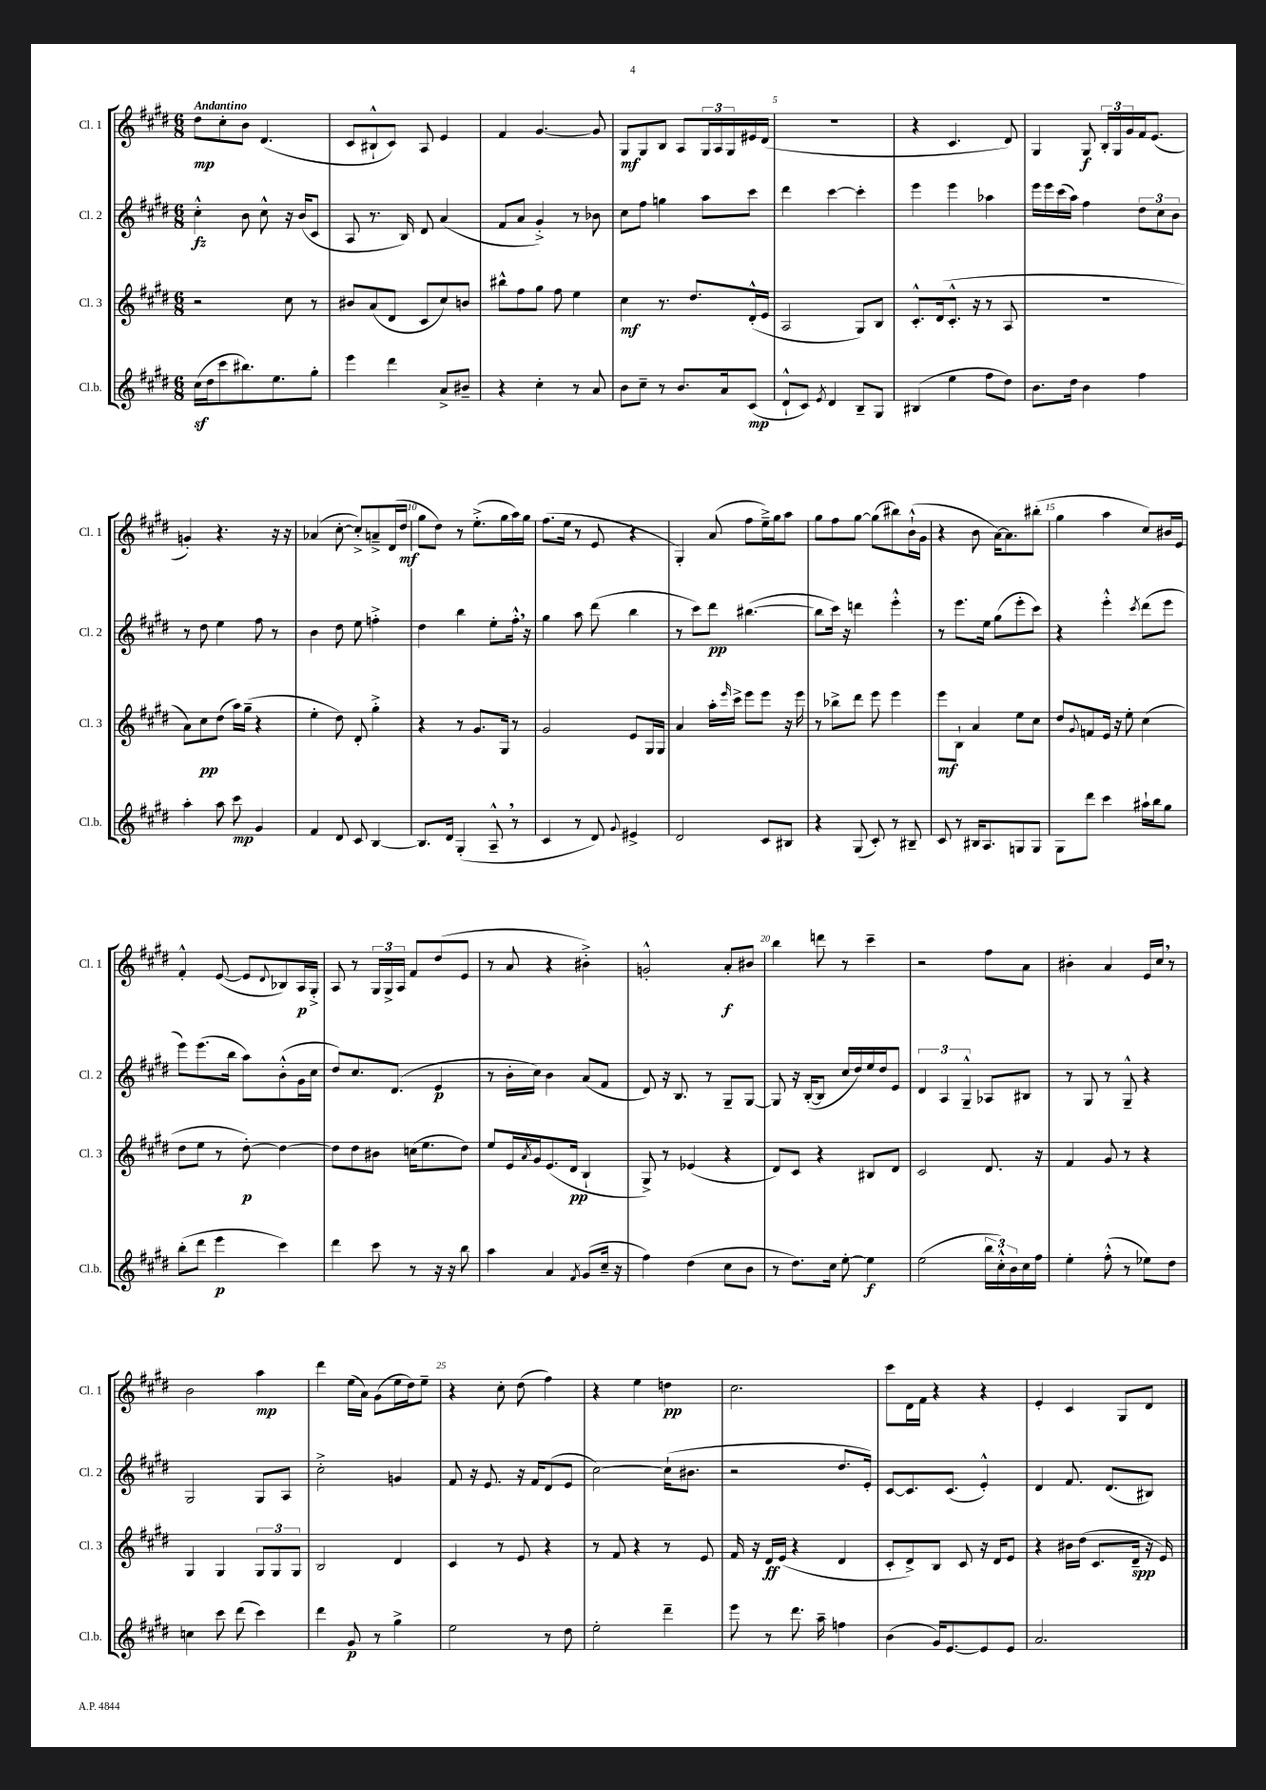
<<
\new StaffGroup <<
\new Staff = "s0" \with { instrumentName = "Cl. 1" shortInstrumentName = "Cl. 1" } {
    \clef treble \key e \major \numericTimeSignature \time 6/8 \tempo "Andantino"
    dis''8\mp cis''8-. b'8 dis'4.( |
    cis'8 bis8-!-^ cis'8) a8 e'4 |
    fis'4 gis'4.~ gis'8 |
    gis8\mf gis8 b8 a8 \tuplet 3/2 { gis16 a16 gis16 } eis'16 dis'16( |
    R2. |
    r4 cis'4. dis'8) |
    gis4 gis8\f \tuplet 3/2 { b16-. gis16 gis'16 } fis'16 e'8.( |
    g'4-.) r4. r16 r16 |
    aes'4( cis''8~-. cis''8-.->) a'8---> dis'16( dis''16\mf |
    gis''8 dis''8) r8 e''8.-.->( gis''16 a''16) gis''16 |
    fis''8.( e''16 r8 e'8 r4 |
    gis4-.) a'8( fis''8 e''16--->) gis''16 a''8 |
    gis''8 fis''8 gis''8~ gis''8( bis''8) b'16-!-^( gis'16 |
    r4 b'8 a'16~) a'8. bis''8-.( |
    gis''4 a''4 cis''8) bis'16 e'16 |
    fis'4-.-^ e'8~( e'8 \appoggiatura { dis'8 } bes8) a16\p gis16-.-> |
    a8 r8 \tuplet 3/2 { gis16 gis16-> a16 } fis'8 dis''8( e'8 |
    r8 a'8 r4 bis'4-.->) |
    g'2-.-^ a'8-.\f bis'8 |
    b''4 d'''8 r8 cis'''4-- |
    r2 fis''8 a'8 |
    bis'4-. a'4 e'16 cis''16 \breathe r8 |
    b'2 a''4\mp |
    dis'''4 e''16( a'16) gis'8( e''16 dis''16) e''8-- |
    r4 cis''8-. dis''8( fis''4) |
    r4 e''4 d''4\pp |
    cis''2. |
    cis'''8 dis'16 fis'16 r4 r4 |
    e'4-. cis'4 gis8 dis'8 \bar "|." |
}
\new Staff = "s1" \with { instrumentName = "Cl. 2" shortInstrumentName = "Cl. 2" } {
    \clef treble \key e \major \numericTimeSignature \time 6/8
    cis''4-.-^\fz b'8 cis''8-^ r16 b'16( cis'8 |
    a8 r8. b16) dis'8 a'4( |
    fis'8 a'8 gis'4-.->) r8 bes'8 |
    cis''8 fis''8 g''4 a''8 cis'''8 |
    dis'''4 cis'''4~ cis'''4-. |
    e'''4 e'''4 aes''4 |
    e'''16 e'''16 cis'''16( a''16) fis''4 \tuplet 3/2 { dis''8 cis''8 b'8 } |
    r8 dis''8 e''4 fis''8 r8 |
    b'4 dis''8 e''8 f''4-.-> |
    dis''4 b''4 e''8-. fis''16-.-^ \breathe r16 |
    gis''4 a''8 dis'''8( b''4 |
    r8 cis'''8) dis'''8\pp bis''4.~( |
    bis''8 cis'''16) r16 d'''4 e'''4-.-^ |
    r8 e'''8. e''16 gis''8( e'''8-. cis'''8) |
    r4 e'''4-.-^ \acciaccatura { cis'''8 } dis'''8( e'''8 |
    e'''8) e'''8.( b''16 a''8) b'8-.-^( gis'16 cis''16 |
    dis''8) cis''8. dis'8.( e'4\p |
    r8 b'16-. cis''16) b'4 a'8( fis'8 |
    dis'8) r16 b8. r8 gis8-- gis8~ |
    gis8 r16 b16~-.( b8 cis''16 dis''16) e''16 dis''16 e'8 |
    \tuplet 3/2 { dis'4 a4 gis4---^ } aes8 bis8 |
    r8 gis8 r8 gis8---^ r4 |
    gis2 gis8 a8 |
    cis''2-.-> g'4 |
    fis'8 r16 e'8. r16 fis'16 dis'8( e'8 |
    cis''2~) cis''16-!( bis'8. |
    r2 dis''8. e'16-.) |
    cis'8~ cis'8. cis'8.( e'4-.-^) |
    dis'4 fis'8. dis'8.( bis8) \bar "|." |
}
\new Staff = "s2" \with { instrumentName = "Cl. 3" shortInstrumentName = "Cl. 3" } {
    \clef treble \key e \major \numericTimeSignature \time 6/8
    r2 cis''8 r8 |
    bis'8 a'8( dis'8 cis'8 cis''8) b'8 |
    bis''8-^ fis''8 gis''8 fis''8 e''4 |
    cis''4\mf r8. dis''8. dis'16-.-^( e'16 |
    a2 gis8) b8 |
    cis'8.-.-^ dis'16( cis'8.-.-^ r16 r8 a8 |
    R2. |
    a'8) cis''8\pp dis''8( a''16) gis''16--( r4 |
    e''4-. dis''8) dis'8-. gis''4-.-> |
    r4 r8 gis'8. gis16 r8 |
    gis'2 e'8 gis16 gis16 |
    a'4 a''16-. \grace { e'''16 } cis'''16-> e'''8 e'''8 r16 e'''16 |
    r8 bes''8-> dis'''8 e'''8 e'''4 |
    e'''8\mf b8-! a'4 e''8 cis''8 |
    dis''8 \appoggiatura { gis'8 } f'8 e'16 r16 e''8-. cis''4( |
    dis''8 e''8 r8 dis''8~-.\p) dis''4~ |
    dis''8 dis''8 bis'8 c''16( e''8. dis''8) |
    e''8 e'16 \acciaccatura { a'8 } gis'16 e'8.( dis'16\pp b4-! |
    gis8->) r8 ees'4( r4 |
    dis'8) cis'8 r4 bis8 dis'8 |
    cis'2 dis'8. r16 |
    fis'4 gis'8 r8 r4 |
    gis4 gis4 \tuplet 3/2 { gis8 gis8 gis8 } |
    b2 dis'4 |
    cis'4 r8 e'8 r4 |
    r8 fis'8 r4 r8 e'8 |
    fis'16 r16 dis'16\ff e'16( r4 dis'4 |
    cis'8-. dis'8->) b8 cis'8 r16 dis'16 e'8 |
    r4 bis'16 dis''16( cis'8. dis'16--\spp r16 e'16) \bar "|." |
}
\new Staff = "s3" \with { instrumentName = "Cl.b." shortInstrumentName = "Cl.b." } {
    \clef treble \key e \major \numericTimeSignature \time 6/8
    cis''16\sf( dis''16 cis'''8 bis''8.) e''8. gis''8-. |
    e'''4 dis'''4 a'8-> bis'8-- |
    r4 cis''4-. r8 a'8 |
    b'8 cis''8-- r8 b'8. a'16 cis'8\mp( |
    dis'8-!-^ cis'8) \acciaccatura { e'8 } dis'4 b8-- gis8 |
    bis4( e''4 fis''8 dis''8) |
    b'8. dis''16 b'4 fis''4 |
    a''4-. a''8 cis'''8\mp gis'4 |
    fis'4 dis'8 cis'8 b4~ |
    b8. dis'16 gis4-.( a8---^ \breathe r8 |
    cis'4 r8 dis'8) \appoggiatura { gis'8 } eis'4-> |
    dis'2 cis'8 bis8 |
    r4 gis8( cis'8-.) r8 bis8-- |
    cis'8 r8 bis16 a8. g8 g8 |
    gis8 dis'''8 cis'''4 ais''16-! b''16 gis''8 |
    b''8-.( dis'''8 e'''4\p cis'''4) |
    dis'''4 cis'''8 r8 r16 r16 b''8 |
    a''4 a'4 \acciaccatura { fis'8 } gis'8( cis''16-- r16 |
    fis''4) dis''4( cis''8 b'8 |
    r8 dis''8.) cis''16 e''8~-. e''4\f |
    e''2( \tuplet 3/2 { b''16 cis''16-.-^) b'16 } cis''16 fis''16 |
    e''4-. fis''8-.-^( r8 ees''8) dis''8 |
    c''4 cis'''8 dis'''8( cis'''4) |
    dis'''4 gis'8\p r8 gis''4-> |
    e''2 r8 dis''8 |
    e''2-. dis'''4-- |
    e'''8 r8 dis'''8. a''16-- f''4 |
    b'4( gis'16) e'8.~ e'8 e'8 |
    a'2. \bar "|." |
}
>>
>>
\layout { \context { \Score \override BarNumber.break-visibility = ##(#f #t #t) barNumberVisibility = #(every-nth-bar-number-visible 5) } }
